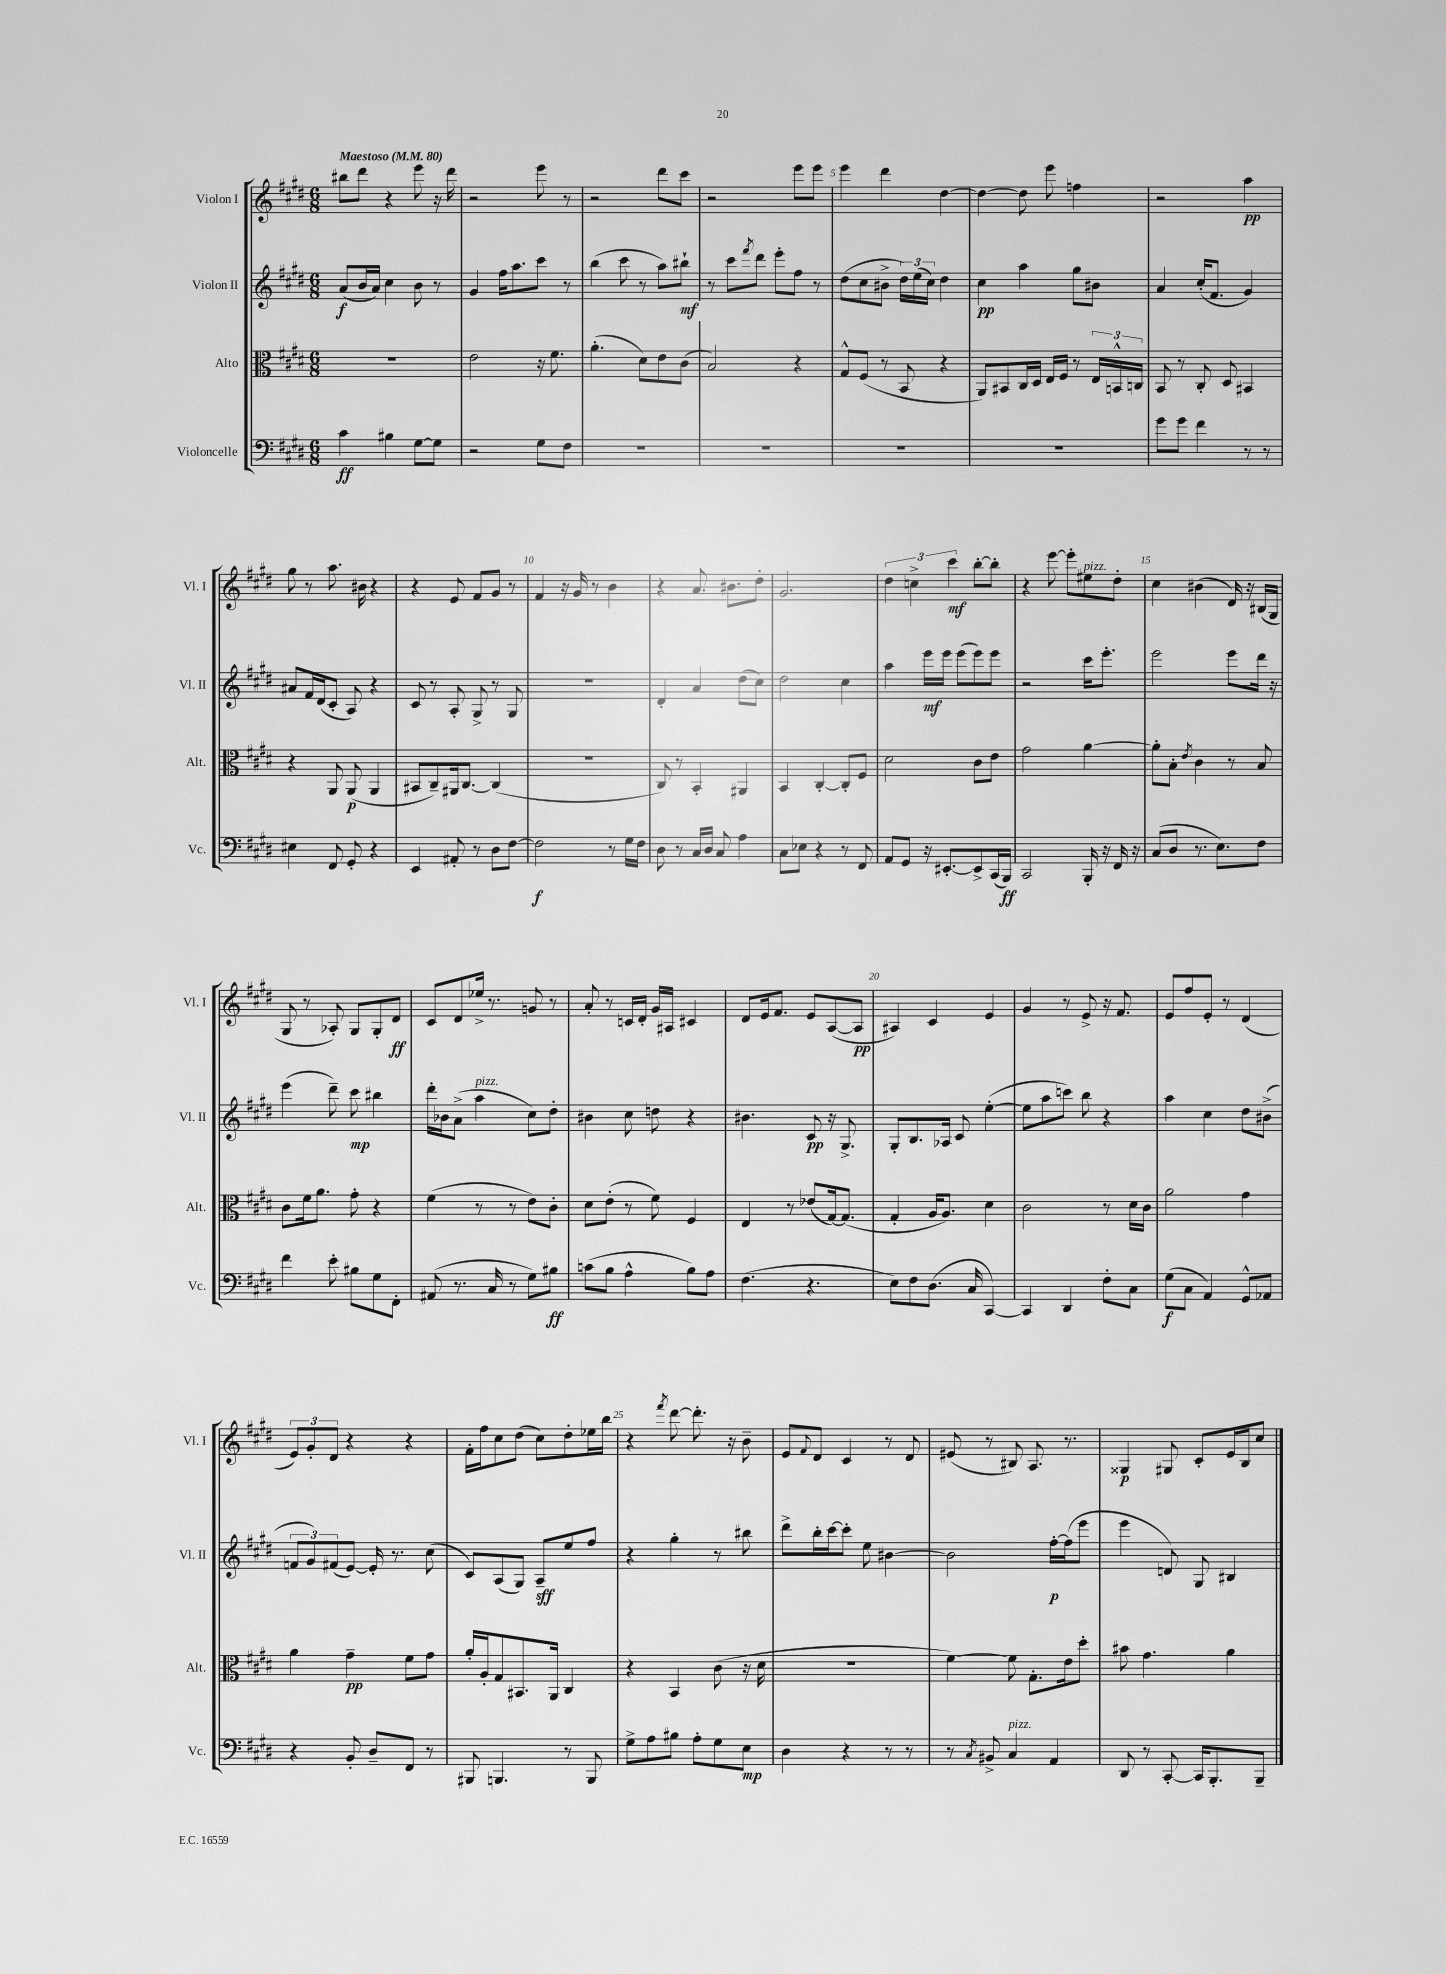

**kern	**dynam	**kern	**dynam	**kern	**dynam	**kern	**dynam
*part4	*part4	*part3	*part3	*part2	*part2	*part1	*part1
*staff4	*staff4	*staff3	*staff3	*staff2	*staff2	*staff1	*staff1
*I"Violoncelle	*	*I"Alto	*	*I"Violon II	*	*I"Violon I	*
*I'Vc.	*	*I'Alt.	*	*I'Vl. II	*	*I'Vl. I	*
*clefF4	*	*clefC3	*	*clefG2	*	*clefG2	*
*k[f#c#g#d#]	*	*k[f#c#g#d#]	*	*k[f#c#g#d#]	*	*k[f#c#g#d#]	*
*M6/8	*	*M6/8	*	*M6/8	*	*M6/8	*
*MM80	*	*MM80	*	*MM80	*	*MM80	*
=1	=1	=1	=1	=1	=1	=1	=1
!	!	!	!	!	!	!LO:TX:a:B:t=Maestoso	!
4c#\	ff	2.r	.	(8a/L	f	8bb#X\L	.
.	.	.	.	16b/L	.	8ddd#\J	.
.	.	.	.	16a/JJ)	.	.	.
4B#X\	.	.	.	4cc#\	.	4r	.
[8G#\L	.	.	.	8b\	.	8eee\	.
8G#\J]	.	.	.	8r	.	16r	.
.	.	.	.	.	.	16ddd#\	.
=2	=2	=2	=2	=2	=2	=2	=2
2r	.	2e\	.	4g#/	.	2r	.
.	.	.	.	16ff#\KL	.	.	.
.	.	.	.	8.aa\	.	.	.
8G#\L	.	16r	.	8ccc#\J	.	8eee\	.
.	.	8.f#\	.	.	.	.	.
8F#\J	.	.	.	8r	.	8r	.
=3	=3	=3	=3	=3	=3	=3	=3
2.r	.	(4.a'\	.	(4bb\	.	2r	.
.	.	.	.	8ccc#\	.	.	.
.	.	8d#\L)	.	8r	.	.	.
.	.	8e\	.	8aa\L)	.	8ddd#\L	.
.	.	(8c#\J	.	8bb#X`\J	mf	8ccc#\J	.
=4	=4	=4	=4	=4	=4	=4	=4
2.r	.	2B/)	.	8r	.	2r	.
.	.	.	.	8ccc#\L	.	.	.
.	.	.	.	8qfff#/	.	.	.
.	.	.	.	8ddd#\J	.	.	.
.	.	.	.	8eee'\L	.	.	.
.	.	4r	.	8ff#\J	.	8eee\L	.
.	.	.	.	8r	.	8eee\J	.
=5	=5	=5	=5	=5	=5	=5	=5
2.r	.	8G#^^/L	.	(8dd#\L	.	4eee\	.
.	.	(8F#/J	.	8cc#\	.	.	.
.	.	8r	.	8b#X^\J	.	4ddd#\	.
.	.	8BB/	.	24dd#\LL)	.	.	.
.	.	.	.	(24ee\	.	.	.
.	.	.	.	24cc#\JJ)	.	.	.
.	.	4r	.	4dd#\	.	[4dd#\	.
=6	=6	=6	=6	=6	=6	=6	=6
2.r	.	8AA/L)	.	4cc#\	pp	4dd#\_	.
.	.	8BB#X/	.	.	.	.	.
.	.	16C#/L	.	4aa\	.	8dd#\]	.
.	.	16D#/JJ	.	.	.	.	.
.	.	16E/LL	.	.	.	8eee\	.
.	.	16F#/JJ	.	.	.	.	.
.	.	8r	.	8gg#\L	.	4ffn\	.
.	.	24E/LL	.	8b#X\J	.	.	.
.	.	24BBn^^/	.	.	.	.	.
.	.	24Cn/JJ	.	.	.	.	.
=7	=7	=7	=7	=7	=7	=7	=7
8g#\L	.	8BB/	.	4a/	.	2r	.
8g#\J	.	8r	.	.	.	.	.
4f#\	.	8C#'/	.	(16cc#'/KL	.	.	.
.	.	.	.	8.f#/J	.	.	.
.	.	8D#/	.	.	.	.	.
8r	.	4BB#X/	.	4g#/)	.	4aa\	pp
8r	.	.	.	.	.	.	.
!!LO:LB:g=z
=8	=8	=8	=8	=8	=8	=8	=8
4E#X\	.	4r	.	8a#X/L	.	8gg#\	.
.	.	.	.	16f#/L	.	8r	.
.	.	.	.	(16d#/J	.	.	.
8FF#/	.	8AA/	.	8c#'/J	.	8.aa\	.
8GG#'/	.	(8AA/	p	8A/)	.	.	.
.	.	.	.	.	.	16b#X\	.
4r	.	4AA/	.	4r	.	4r	.
=9	=9	=9	=9	=9	=9	=9	=9
4EE/	.	8BB#X/L	.	8c#/	.	4r	.
.	.	8C#~/)	.	8r	.	.	.
8AA#X'/	.	16AA#X/k	.	8A'/	.	8e/	.
.	.	[8.C#/J	.	.	.	.	.
8r	.	.	.	8G#^/	.	8f#/L	.
8D#\L	.	(4C#/]	.	8r	.	8g#/J	.
[8F#\J	.	.	.	8G#/	.	8r	.
=10	=10	=10	=10	=10	=10	=10	=10
2F#\]	f	2.r	.	2.r	.	4f#/	.
.	.	.	.	.	.	16r	.
.	.	.	.	.	.	16g#/	.
.	.	.	.	.	.	8r	.
8r	.	.	.	.	.	4b\	.
16G#\LL	.	.	.	.	.	.	.
16F#\JJ	.	.	.	.	.	.	.
=11	=11	=11	=11	=11	=11	=11	=11
8D#\	.	8C#/)	.	4d#'/	.	4r	.
8r	.	8r	.	.	.	.	.
16C#/LL	.	4BB'/	.	4a/	.	8.a/	.
16D#/JJ	.	.	.	.	.	.	.
8C#/	.	.	.	.	.	.	.
.	.	.	.	.	.	8.b#X\L	.
4A\	.	4AA#X/	.	(8dd#\L	.	.	.
.	.	.	.	8cc#\J)	.	8dd#'\J	.
=12	=12	=12	=12	=12	=12	=12	=12
8C#\L	.	4BB/	.	2dd#\	.	2.g#/	.
8E-X\J	.	.	.	.	.	.	.
4r	.	[4C#'/	.	.	.	.	.
8r	.	8C#'/L]	.	4cc#\	.	.	.
8FF#/	.	8F#/J	.	.	.	.	.
=13	=13	=13	=13	=13	=13	=13	=13
8AA/L	.	2d#\	.	4aa\	.	6dd#\	.
8GG#/J	.	.	.	.	.	.	.
.	.	.	.	.	.	6ccn^\	.
16r	.	.	.	16eee\LL	mf	.	.
[8.EE#X'/L	.	.	.	16eee\JJ	.	.	.
.	.	.	.	.	.	6ccc#\	mf
.	.	.	.	(8eee\L	.	.	.
8EE#^/]	.	8c#\L	.	8eee\)	.	[8bb'\L	.
(16CC#/L	.	8e\J	.	8eee\J	.	8bb'\J]	.
16BBB/JJ)	ff	.	.	.	.	.	.
=14	=14	=14	=14	=14	=14	=14	=14
2CC#/	.	2g#\	.	2r	.	4r	.
.	.	.	.	.	.	[8eee\	.
.	.	.	.	.	.	8eee'\L]	.
!	!	!	!	!	!	!LO:TX:a:i:t=pizz.	!
16BBB'/	.	[4a\	.	16ccc#\KL	.	8ee#X\	.
16r	.	.	.	8.eee'\J	.	.	.
16FF#/	.	.	.	.	.	8dd#'\J	.
16r	.	.	.	.	.	.	.
=15	=15	=15	=15	=15	=15	=15	=15
(8C#/L	.	8a'\L]	.	2eee\	.	4cc#\	.
8D#/J	.	8B'\J	.	.	.	.	.
.	.	8qe/	.	.	.	.	.
8.r	.	4c#\	.	.	.	(4b#X\	.
8.E\L)	.	.	.	.	.	.	.
.	.	8r	.	8eee\L	.	16d#/)	.
.	.	.	.	.	.	16r	.
8F#\J	.	8B/	.	16ddd#\Jk	.	(16B#X/LL	.
.	.	.	.	16r	.	16G#/JJ	.
!!LO:LB:g=z
=16	=16	=16	=16	=16	=16	=16	=16
4f#\	.	8c#\L	.	(4eee\	.	8G#/	.
.	.	16f#\k	.	.	.	8r	.
.	.	8.a\J	.	.	.	.	.
8e'\	.	.	.	8ddd#~\)	.	8A-X'/)	.
8B#X\L	.	8g#'\	.	8ccc#\	mp	8G#/L	.
8G#\	.	4r	.	4bb#X\	.	8G#'/	.
8FF#'\J	.	.	.	.	.	8d#/J	ff
=17	=17	=17	=17	=17	=17	=17	=17
(8AA#X/	.	(4f#\	.	16ddd#'\LL	.	8c#/L	.
.	.	.	.	16b-X\J	.	.	.
8.r	.	.	.	(8a^\J	.	8d#/	.
!	!	!	!	!LO:TX:a:i:t=pizz.	!	!	!
.	.	8r	.	4aa\	.	16ee-X^/Jk	.
16C#/	.	.	.	.	.	8.r	.
8r	.	8r	.	.	.	.	.
8G#\L)	.	8e\L)	.	8cc#\L)	.	8gn/	.
8B#X\J	ff	8c#'\J	.	8dd#'\J	.	8r	.
=18	=18	=18	=18	=18	=18	=18	=18
(8cn\L	.	8d#\L	.	4b#X\	.	8a'/	.
8B\J	.	(8e'\J	.	.	.	8r	.
4A^^\	.	8r	.	8cc#\	.	16cn/LL	.
.	.	.	.	.	.	16d#'/JJ	.
.	.	8f#\)	.	8ddn\	.	16g#/LL	.
.	.	.	.	.	.	16A#X/JJ	.
8B\L)	.	4F#/	.	4r	.	4c#X/	.
8A\J	.	.	.	.	.	.	.
=19	=19	=19	=19	=19	=19	=19	=19
(4.F#\	.	4E/	.	4.b#X\	.	8d#/L	.
.	.	.	.	.	.	16e/k	.
.	.	.	.	.	.	8.f#/J	.
.	.	8r	.	.	.	.	.
4.r	.	(8e-X/L	.	8c#/	pp	8e/L	.
.	.	[16G#/k)	.	16r	.	([8A/	.
.	.	(8.G#/J]	.	8.G#^/	.	.	.
.	.	.	.	.	.	8A/J]	pp
=20	=20	=20	=20	=20	=20	=20	=20
8E\L)	.	4G#'/	.	8G#'/L	.	4A#X/)	.
8F#\	.	.	.	8.B/	.	.	.
(8.D#\J	.	16A/KL	.	.	.	4c#/	.
.	.	8.A/J)	.	16A-X/Jk	.	.	.
.	.	.	.	8c#/	.	.	.
16C#/	.	.	.	.	.	.	.
[4CC#/)	.	4d#\	.	([4ee'\	.	4e/	.
=21	=21	=21	=21	=21	=21	=21	=21
4CC#/]	.	2c#\	.	8ee\L]	.	4g#/	.
.	.	.	.	8aa\	.	.	.
4DD#/	.	.	.	8cccn\J)	.	8r	.
.	.	.	.	8bb\	.	8e^/	.
8F#'\L	.	8r	.	4r	.	16r	.
.	.	.	.	.	.	8.f#/	.
8C#\J	.	16d#\LL	.	.	.	.	.
.	.	16c#\JJ	.	.	.	.	.
=22	=22	=22	=22	=22	=22	=22	=22
(8G#\L	f	2a\	.	4aa\	.	8e/L	.
8C#\J	.	.	.	.	.	8ff#/	.
4AA/)	.	.	.	4cc#\	.	8e'/J	.
.	.	.	.	.	.	8r	.
8GG#^^/L	.	4g#\	.	8dd#\L	.	(4d#/	.
8AA-X/J	.	.	.	(8b#X^\J	.	.	.
!!LO:LB:g=z
=23	=23	=23	=23	=23	=23	=23	=23
4r	.	4a\	.	12fn/L	.	12e/L)	.
.	.	.	.	12g#/)	.	12g#'/	.
.	.	.	.	(12f#X/	.	12d#/J	.
8BB'/	.	4g#~\	pp	[8e/J)	.	4r	.
8D#~/L	.	.	.	16e'/]	.	.	.
.	.	.	.	8.r	.	.	.
8FF#/J	.	8f#\L	.	.	.	4r	.
8r	.	8g#\J	.	(8cc#\	.	.	.
=24	=24	=24	=24	=24	=24	=24	=24
8BBB#X/	.	16a'/LL	.	8c#/L)	.	16f#'\LL	.
.	.	16A'/J	.	.	.	16ff#\J	.
4.BBBn/	.	8G#/	.	(8A/	.	8cc#\	.
.	.	8.BB#X/	.	8G#/J)	.	(8dd#\J	.
.	.	.	.	8A~/L	sff	8cc#\L)	.
.	.	16AA/Jk	.	.	.	.	.
8r	.	4C#/	.	8ee/	.	8dd#'\	.
8BBB/	.	.	.	8ff#/J	.	16ee-X\L	.
.	.	.	.	.	.	16bb\JJ	.
=25	=25	=25	=25	=25	=25	=25	=25
8G#^\L	.	4r	.	4r	.	4r	.
8A\	.	.	.	.	.	.	.
.	.	.	.	.	.	8qfff#/	.
8B#X\J	.	4BB/	.	4gg#'\	.	[8ddd#\	.
8A'\L	.	.	.	.	.	8.ddd#'\]	.
8G#\	.	(8c#\	.	8r	.	.	.
.	.	.	.	.	.	16r	.
8E\J	mp	16r	.	8bb#X\	.	8b~\	.
.	.	16d#\	.	.	.	.	.
=26	=26	=26	=26	=26	=26	=26	=26
4D#\	.	2.r	.	8ddd#^\L	.	8e/L	.
.	.	.	.	.	.	8qqf#/	.
.	.	.	.	16bb'\L	.	8d#/J	.
.	.	.	.	[16ccc#\J	.	.	.
4r	.	.	.	8ccc#'\J]	.	4c#/	.
.	.	.	.	8ee\	.	.	.
8r	.	.	.	[4b#X\	.	8r	.
8r	.	.	.	.	.	8d#/	.
=27	=27	=27	=27	=27	=27	=27	=27
8r	.	[4f#\)	.	2b#\]	.	(8e#X/	.
8qC#/	.	.	.	.	.	.	.
8BB#X^/	.	.	.	.	.	8r	.
!LO:TX:a:i:t=pizz.	!	!	!	!	!	!	!
4C#/	.	8f#\]	.	.	.	8B#X/)	.
.	.	8.G#'\L	.	.	.	8.A/	.
4AA/	.	.	.	[16ff#'\LL	p	.	.
.	.	16e\k	.	(16ff#\J]	.	8.r	.
.	.	8dd#'\J	.	8eee\J	.	.	.
=28	=28	=28	=28	=28	=28	=28	=28
8DD#/	.	8b#X\	.	4eee\	.	4G##X/	p
8r	.	4.g#\	.	.	.	.	.
[8CC#'/	.	.	.	8dn/)	.	8G#X/	.
16CC#/KL]	.	.	.	8G#/	.	8c#'/L	.
8.BBB'/	.	.	.	.	.	.	.
.	.	4a\	.	4B#X/	.	16e/L	.
.	.	.	.	.	.	16B/J	.
8BBB~/J	.	.	.	.	.	8cc#/J	.
==	==	==	==	==	==	==	==
*-	*-	*-	*-	*-	*-	*-	*-
